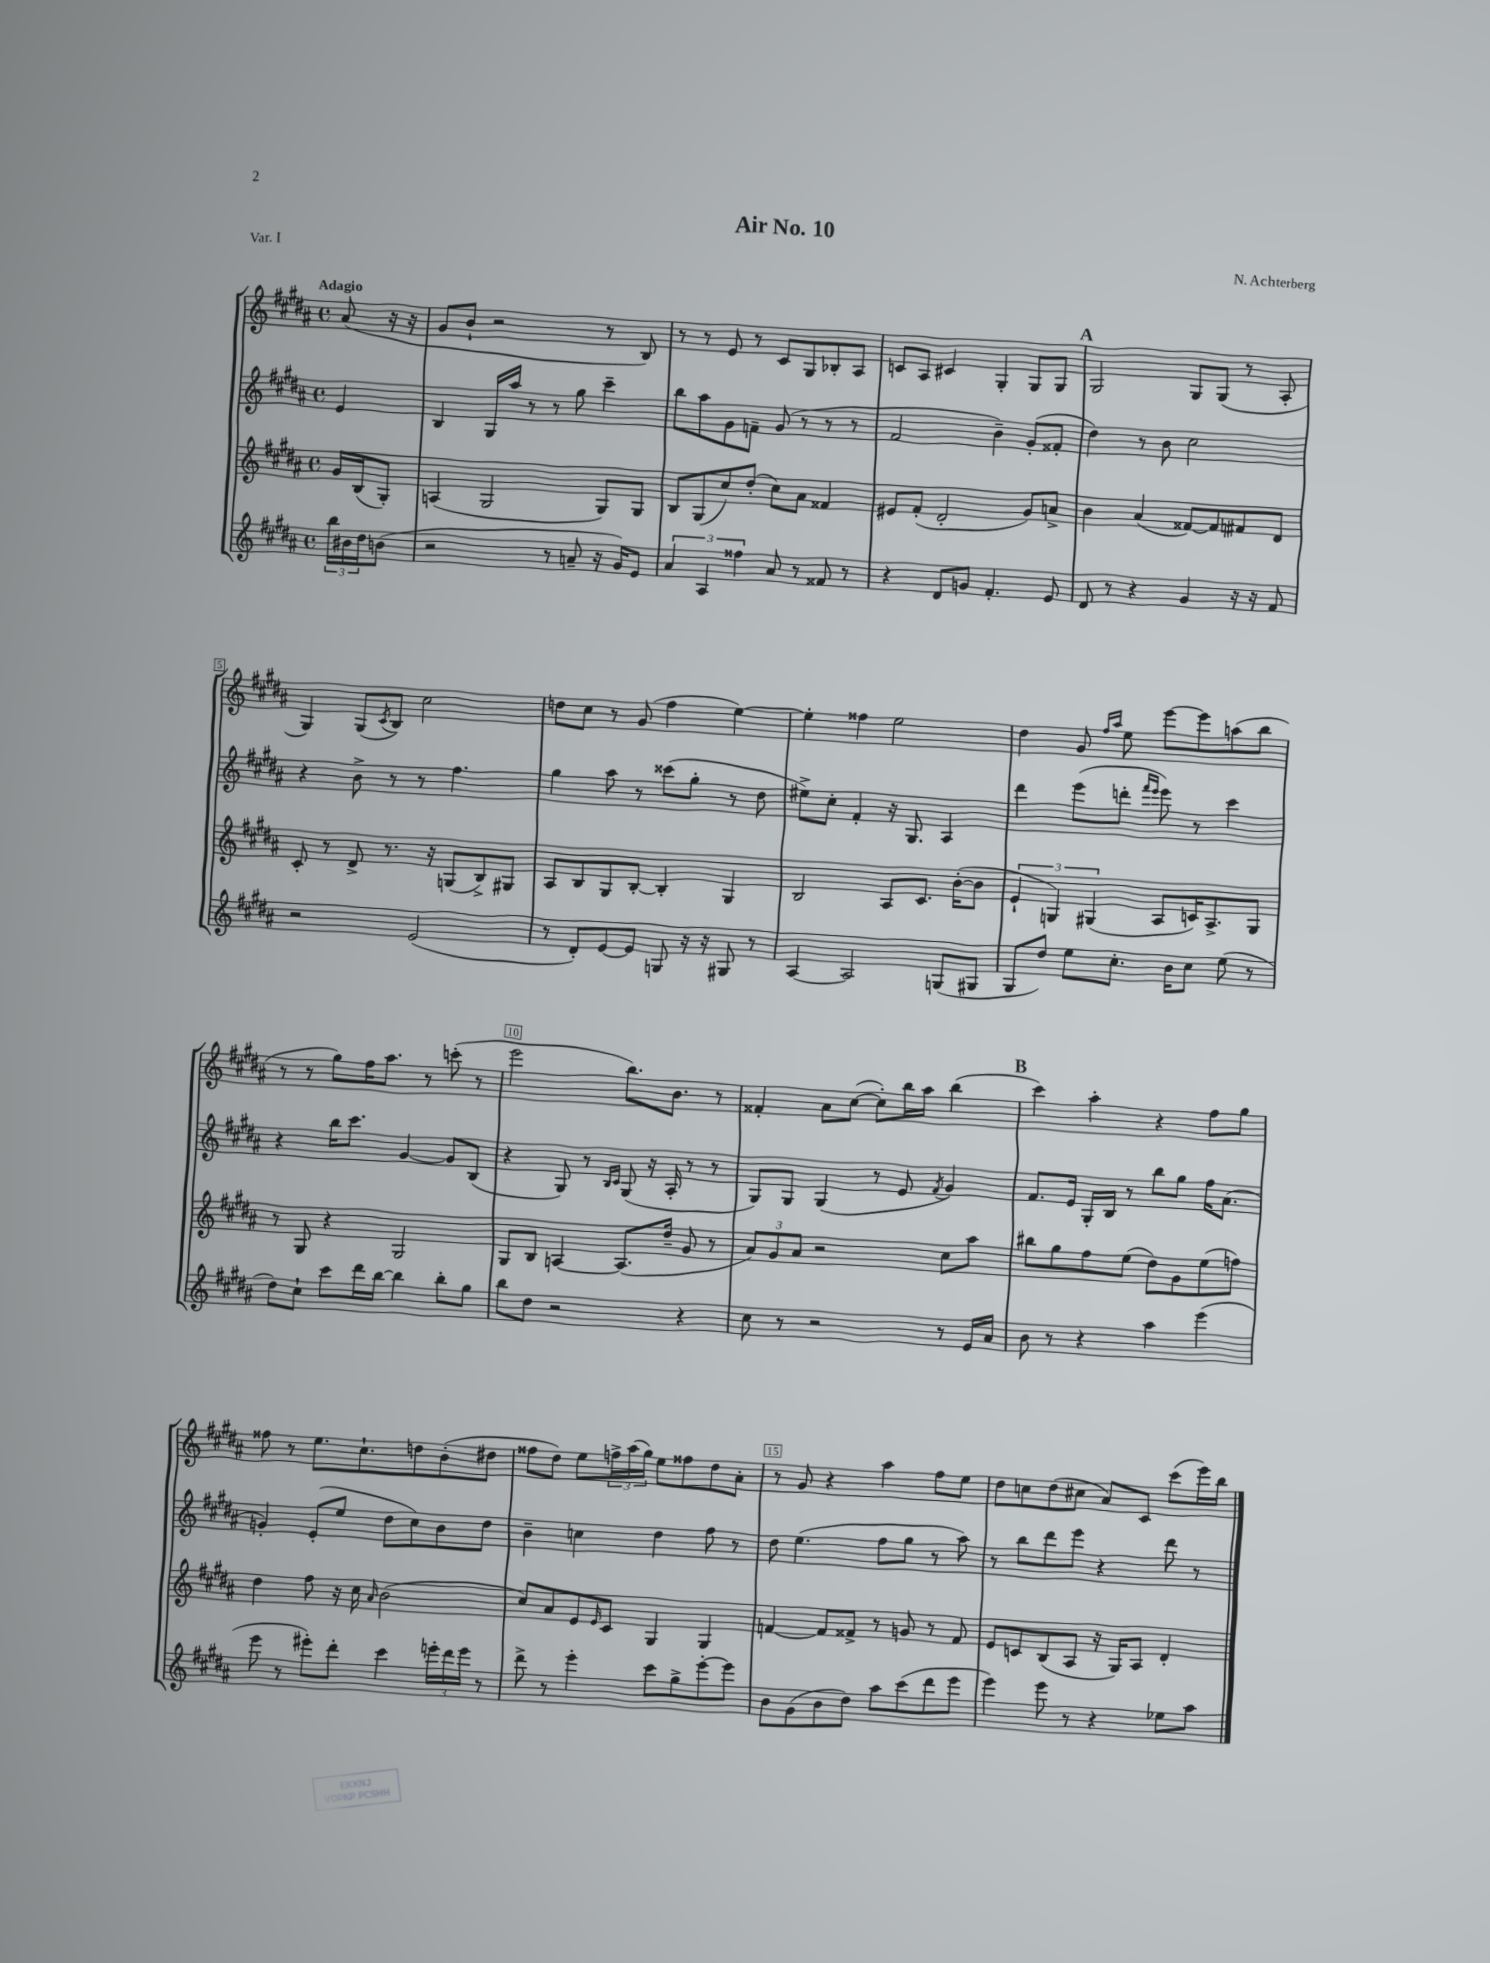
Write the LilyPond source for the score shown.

\header { title = "Air No. 10" composer = "N. Achterberg" piece = "Var. I" }
<<
\new StaffGroup <<
\new Staff = "s0" {
    \clef treble \key b \major \defaultTimeSignature \time 4/4 \partial 4 \tempo "Adagio"
    ais'8( r16 r16 |
    gis'8 b'8-! r2 r8 b8) |
    r8 r8 e'8 r8 cis'8 gis8 bes8-. ais8 |
    c'8 ais8 cis'4 gis4-. gis8 gis8 |
    \mark \markup { \bold "A" } gis2 gis8 gis8( r8 ais8-. |
    gis4) gis8( \acciaccatura { cis'8 } b8) cis''2 |
    d''8 cis''8 r8 gis'8( fis''4 e''4~) |
    e''4-. fisis''4 e''2 |
    dis''4 gis'8 \grace { fis''16 ais''16 } e''8 e'''8~ e'''8 a''8( b''8 |
    r8 r8 gis''8) fis''16 ais''8. r8 c'''8-.( r8 |
    e'''2 b''8.) b'8. r8 |
    fisis'4-. ais'8 cis''8~( cis''8-.) b''16 ais''16 b''4( |
    \mark \markup { \bold "B" } cis'''4) ais''4-. r4 fis''8 gis''8 |
    fisis''8 r8 e''8. cis''8.-! d''8 b'8-.( dis''8 |
    fisis''8 dis''8) e''8 \tuplet 3/2 { f''16-> ais''16( gis''16) } e''8 fisis''8 dis''8 ais'8-. |
    r8 gis'8 r4 ais''4 fis''8 e''8 |
    dis''8 c''8 dis''8( cis''8 ais'8) cis'8 cis'''8( e'''16) b''16 \bar "|." |
}
\new Staff = "s1" {
    \clef treble \key b \major \defaultTimeSignature \time 4/4 \partial 4
    e'4 |
    b4 gis16 ais''16 r8 r8 gis''8 cis'''4-- |
    b''8 ais''8 gis'8 f'8-- gis'8( r8 r8 r8 |
    fis'2 b'4--) gis'8-.( fisis'8-. |
    \mark \markup { \bold "A" } dis''4) r8 b'8 cis''2 |
    r4 b'8-> r8 r8 fis''4. |
    gis''4 ais''8 r8 cisis'''8( gis''8-. r8 dis''8 |
    eis''8->) cis''8-. fis'4-. r16 gis8. ais4 |
    dis'''4 e'''8( d'''8-. \grace { fis'''16 e'''16 } e'''8) r8 cis'''4 |
    r4 b''16 cis'''8. gis'4~ gis'8 b8( |
    r4 gis8) r8 \grace { b16 cis'16 } gis8( r16 ais16-. r8 r8 |
    gis8) gis8 gis4( r8 e'8 \acciaccatura { fis'8 } gis'4) |
    \mark \markup { \bold "B" } fis'8. e'16 gis16-. b16 r8 b''8 gis''8 fis''16 ais'8.( |
    g'4-.) e'8-.( e''8 dis''8 cis''8) b'8 dis''8 |
    b'4-- c''4 dis''4 fis''8 r8 |
    dis''8 e''4.( fis''8 gis''8 r8 ais''8) |
    r8 b''8 dis'''8 e'''8 r4 dis'''8 r8 \bar "|." |
}
\new Staff = "s2" {
    \clef treble \key b \major \defaultTimeSignature \time 4/4 \partial 4
    gis'16 b16( gis8-.) |
    a4( gis2 gis8) gis8 |
    b8 gis8( cis''8) dis''8-.( cis''8) ais'8 fisis'4 |
    eis'8 fis'8-.( dis'2-. gis'8) a'8-> |
    \mark \markup { \bold "A" } b'4 ais'4( fisis'8~) fisis'8 fis'8 dis'8 |
    cis'8-. r8 dis'8-> r8. r16 g8( b8->) gis8 |
    ais8 b8 gis8 b8~-. b4-. gis4 |
    b2 ais8 cis'8. b'16~-.( b'8 |
    \tuplet 3/2 { e'4-! g4) gis4( } ais8 c'16) ais8.-> gis8 |
    r8 gis8 r4 gis2 |
    gis8 b8 a4~ a8.( dis''16-- gis'8 r8 |
    \tuplet 3/2 { ais'8) gis'8 ais'8 } r2 cis''8 ais''8 |
    \mark \markup { \bold "B" } bis''8 gis''8 fis''8 e''8( dis''8) gis'8 e''8( f''8) |
    dis''4 fis''8 r16 cis''16 \grace { ais'16 } b'2( |
    cis''8) ais'8 e'8 \grace { e'16 } cis'8 gis4 gis4 |
    f'4~ f'8 fisis'8-> r8 g'8 r8 fisis'8 |
    e'8 c'8 b8( ais8 r16 gis16) ais8 dis'4-. \bar "|." |
}
\new Staff = "s3" {
    \clef treble \key b \major \defaultTimeSignature \time 4/4 \partial 4
    \tuplet 3/2 { b''16 bis'16 dis''16 } b'8( |
    r2 r8 a'8-- r16 gis'16) e'8 |
    \tuplet 3/2 { ais'4 ais4 fisis''4 } ais'8 r8 fisis'8 r8 |
    r4 dis'8 g'8 fis'4.-. e'8 |
    \mark \markup { \bold "A" } dis'8 r8 r4 gis'4 r16 r16 fis'8 |
    r2 e'2( |
    r8 dis'8-.) e'8~ e'8 g8 r16 r16 gis8 r8 |
    ais4~ ais2 g8( gis8 |
    gis8 dis''8) e''8 cis''8.-. b'16 cis''8 e''8( r8 |
    dis''8) cis''8-! cis'''8 dis'''16 b''16~ b''4 b''8-. gis''8 |
    b''8 dis''8 r2 r4 |
    cis''8 r8 r2 r8 e'16 ais'16 |
    \mark \markup { \bold "B" } b'8 r8 r4 ais''4 e'''4( |
    e'''8 r8 eis'''8-.) dis'''8-. cis'''4 \tuplet 3/2 { e'''16-. dis'''16 e'''16 } r8 |
    dis'''8-> r8 e'''4-. cis'''8 gis''8-> e'''8~-. e'''8 |
    b'8 gis'8( b'8 dis''8) ais''8 cis'''8( dis'''8 e'''8 |
    e'''4) e'''8 r8 r4 ees''8 ais''8 \bar "|." |
}
>>
>>
\layout { \context { \Score \override BarNumber.break-visibility = ##(#f #t #t) barNumberVisibility = #(every-nth-bar-number-visible 5) \override BarNumber.stencil = #(make-stencil-boxer 0.1 0.3 ly:text-interface::print) } }
